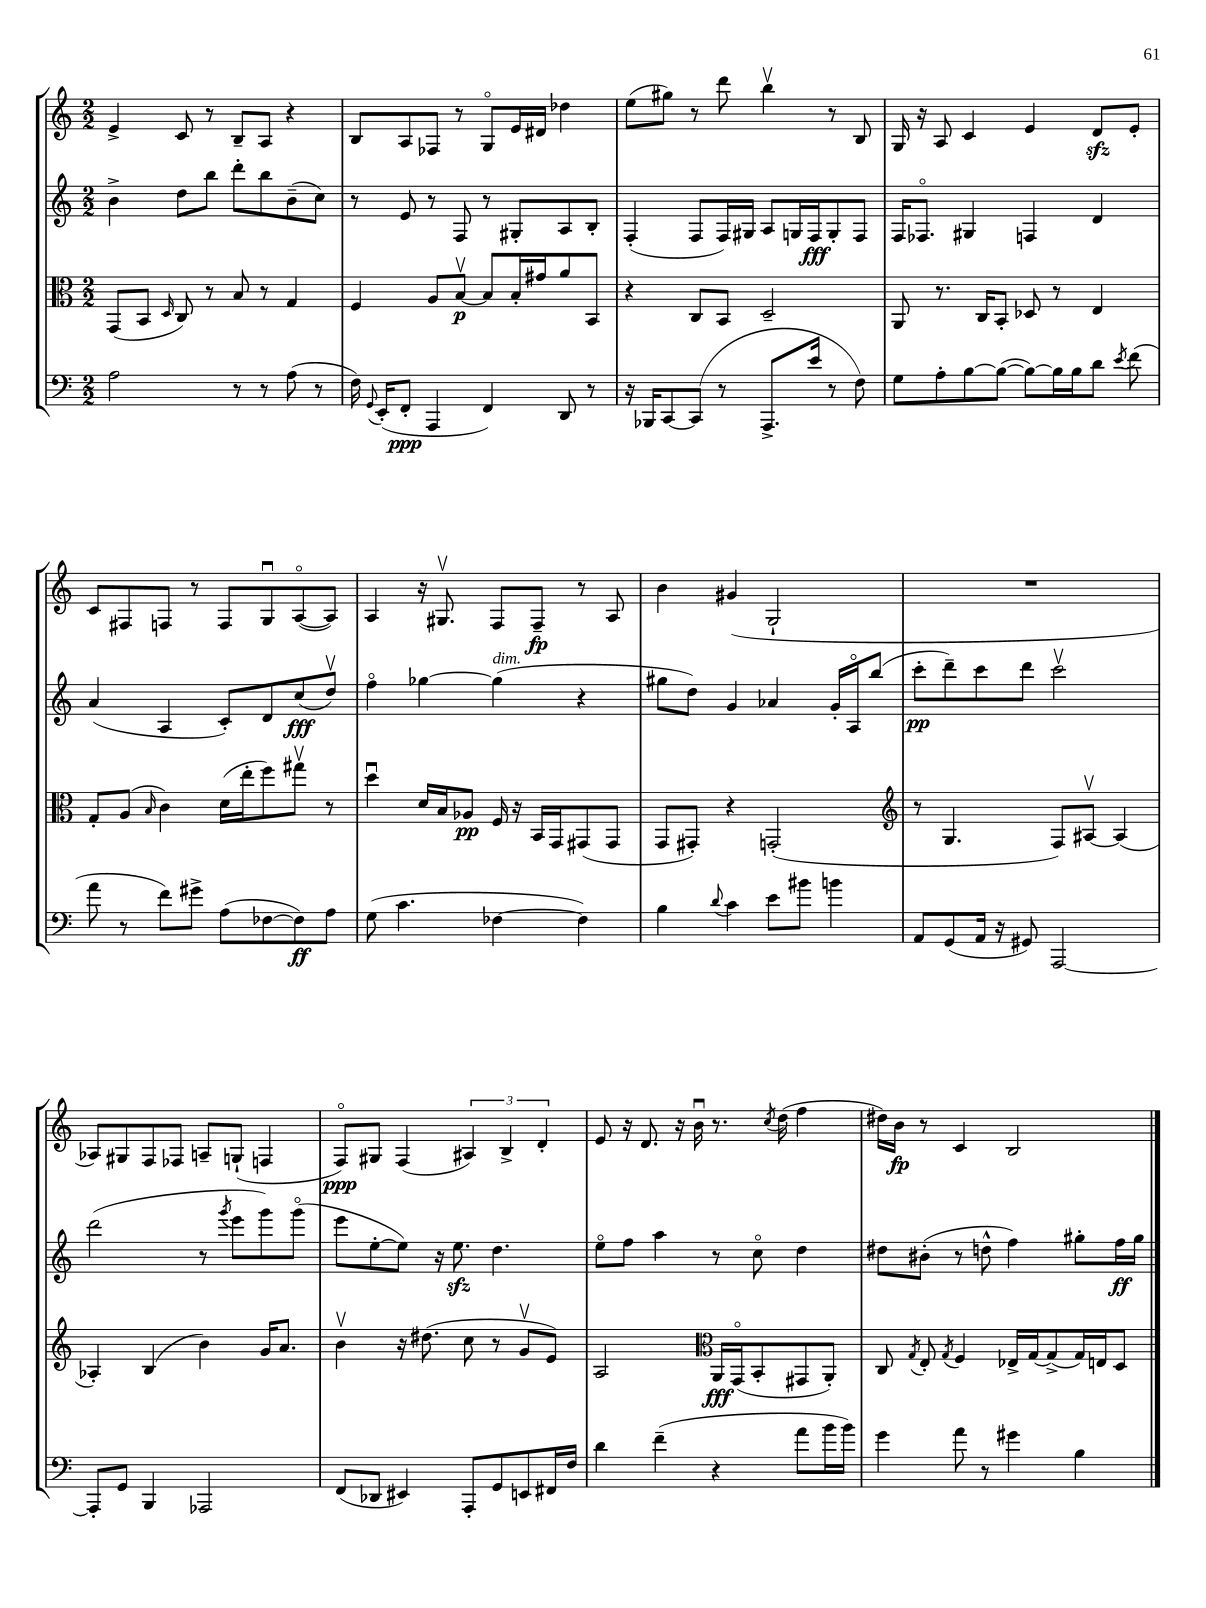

**kern	**kern	**kern	**kern
*staff4	*staff3	*staff2	*staff1
*clefF4	*clefC3	*clefG2	*clefG2
*k[]	*k[]	*k[]	*k[]
*M2/2	*M2/2	*M2/2	*M2/2
2A\	(8GG/L	4b^\	4e^/
.	8BB/J	.	.
.	16qqD/	.	.
.	8C/)	8dd\L	8c/
.	8r	8bb\J	8r
8r	8B/	8ddd'\L	8B~/L
8r	8r	8bb\	8A/J
(8A\	4G/	(8b~\	4r
8r	.	8cc\J)	.
=	=	=	=
16F\)	4F/	8r	8B/L
8qqGG/	.	.	.
(16EE'/LK	.	.	.
8FF'/J	.	8e/	8A/
4AAA/	8A/L	8r	8F-/J
.	[8Bv/J	8F/	8r
4FF/)	8B/]L	8r	8Go/L
.	16B'/L	8G#'/L	16e/L
.	16g#/J	.	16d#/JJ
8DD/	8a/	8A/	4dd-\
8r	8BB/J	8B'/J	.
=	=	=	=
16r	4r	(4F'/	(8ee\L
16BBB-/LK	.	.	.
[8CC/	.	.	8gg#\J)
(8CC/]J	8C/L	8F/L	8r
8r	8BB/J	16F/L)	8ddd\
.	.	16G#/JJ	.
8.AAA^/L	2D~/	8A/L	4bbv\
.	.	16G/L	.
16e/Jk	.	16F/J	.
8r	.	8G'/	8r
8F\)	.	8F/J	8B/
=	=	=	=
8G\L	8AA/	16F/LK	16G/
.	.	8.F-o/J	16r
8A'\	8.r	.	8A/
[8B\	.	4G#/	4c/
.	16C/LK	.	.
(8B\_J	8BB'/J	.	.
8B\_L)	8D-/	4F/	4e/
16B\]L	8r	.	.
16B\J	.	.	.
8d\J	4E/	4d/	8d/L
8qe/	.	.	.
(8f\	.	.	8e'/J
=	=	=	=
8a\	8G'/L	(4a/	8c/L
8r	(8A/J	.	8F#/
.	16qqB/	.	.
8f\L)	4c\)	4A/	8F/J
8g#^\J	.	.	8r
(8A\L	(16d\LL	8c'/L)	8F/L
.	16ee'\J	.	.
[8F-\	8ff\)	8d/	8Gu/
8F-\])	8gg#v\J	(8cc/	([8Ao/
8A\J	8r	8ddv/J)	8A/]J)
=	=	=	=
(8G\	4ddu\	4ffo\	4A/
4.c\	.	.	.
.	16d/LL	[4gg-\	16r
.	16B/J	.	8.G#v/
.	8A-/J	.	.
[4F-\	16F/	(4gg-\]	8F/L
.	16r	.	.
.	16BB/LL	.	8F~/J
.	16GG/J	.	.
4F-\])	(8GG#/	4r	8r
.	8GG#/J	.	8A/
=	=	=	=
4B\	8GG/L	8gg#\L	4b\
.	8GG#'/J)	8dd\J)	.
8qqd/	.	.	.
4c\	4r	4g/	(4g#/
8e\L	(2GG'/	4a-/	2G`/
8b#\J	.	.	.
4b\	.	16g'/LL	.
.	.	16Ao/J	.
.	.	(8bb/J	.
=	=	=	=
*	*clefG2	*	*
8AA/L	8r	8ccc'\L	1r
(8GG/	4.G/	8ddd~\)	.
16AA/Jk	.	8ccc\	.
16r	.	.	.
8GG#/)	.	8ddd\J	.
[2AAA/	8F/L)	2cccv\	.
.	[8A#v/J	.	.
.	(4A#/]	.	.
=	=	=	=
8AAA'/]L	4A-'/)	(2ddd\	8A-/L)
8GG/J	.	.	8G#/
4BBB/	(4B/	.	8F/
.	.	.	8F-/J
2AAA-/	4b\)	8r	8A~/L
.	.	8qggg/	.
.	.	8eee\L	(8G`/J
.	16g/LK	8ggg\)	4F/
.	8.a/J	.	.
.	.	(8gggo\J	.
=	=	=	=
(8FF/L	4bv\	8eee\L	8Fo/L)
8DD-/J	.	[8ee'\	8G#/J
4EE#/)	16r	8ee\]J)	(4F/
.	(8.dd#\	.	.
.	.	16r	.
.	.	8.ee\	.
8AAA'/L	8cc\	.	6A#/)
8GG/	8r	4.dd\	.
.	.	.	6B^/
8EE/	8gv/L	.	.
.	.	.	6d'/
16FF#/L	8e/J)	.	.
16F/JJ	.	.	.
=	=	=	=
4d\	2A/	8eeo\L	8e/
.	.	8ff\J	16r
.	.	.	8.d/
(4f~\	.	4aa\	.
.	.	.	16r
.	.	.	16bu\
*	*clefC3	*	*
4r	16AA/LL	8r	8.r
.	(16GGo/J	.	.
.	8BB'/	8cco\	.
.	.	.	8qcc/
.	.	.	(16dd\
8a\L	8GG#/	4dd\	4ff\
16b\L	8AA'/J)	.	.
16b\JJ)	.	.	.
=	=	=	=
4g\	8C/	8dd#\L	16dd#\LL)
.	.	.	16b\JJ
.	8qG/	.	.
.	8E'/	(8b#'\J	8r
.	8qG/	.	.
8a\	4F/	8r	4c/
8r	.	8dd^^\	.
4g#\	16E-^/LL	4ff\)	2B/
.	[16G/J	.	.
.	(8G^/]	.	.
4B\	16G/L)	8gg#'\L	.
.	16E/J	.	.
.	8D/J	16ff\L	.
.	.	16gg#\JJ	.
==	==	==	==
*-	*-	*-	*-
